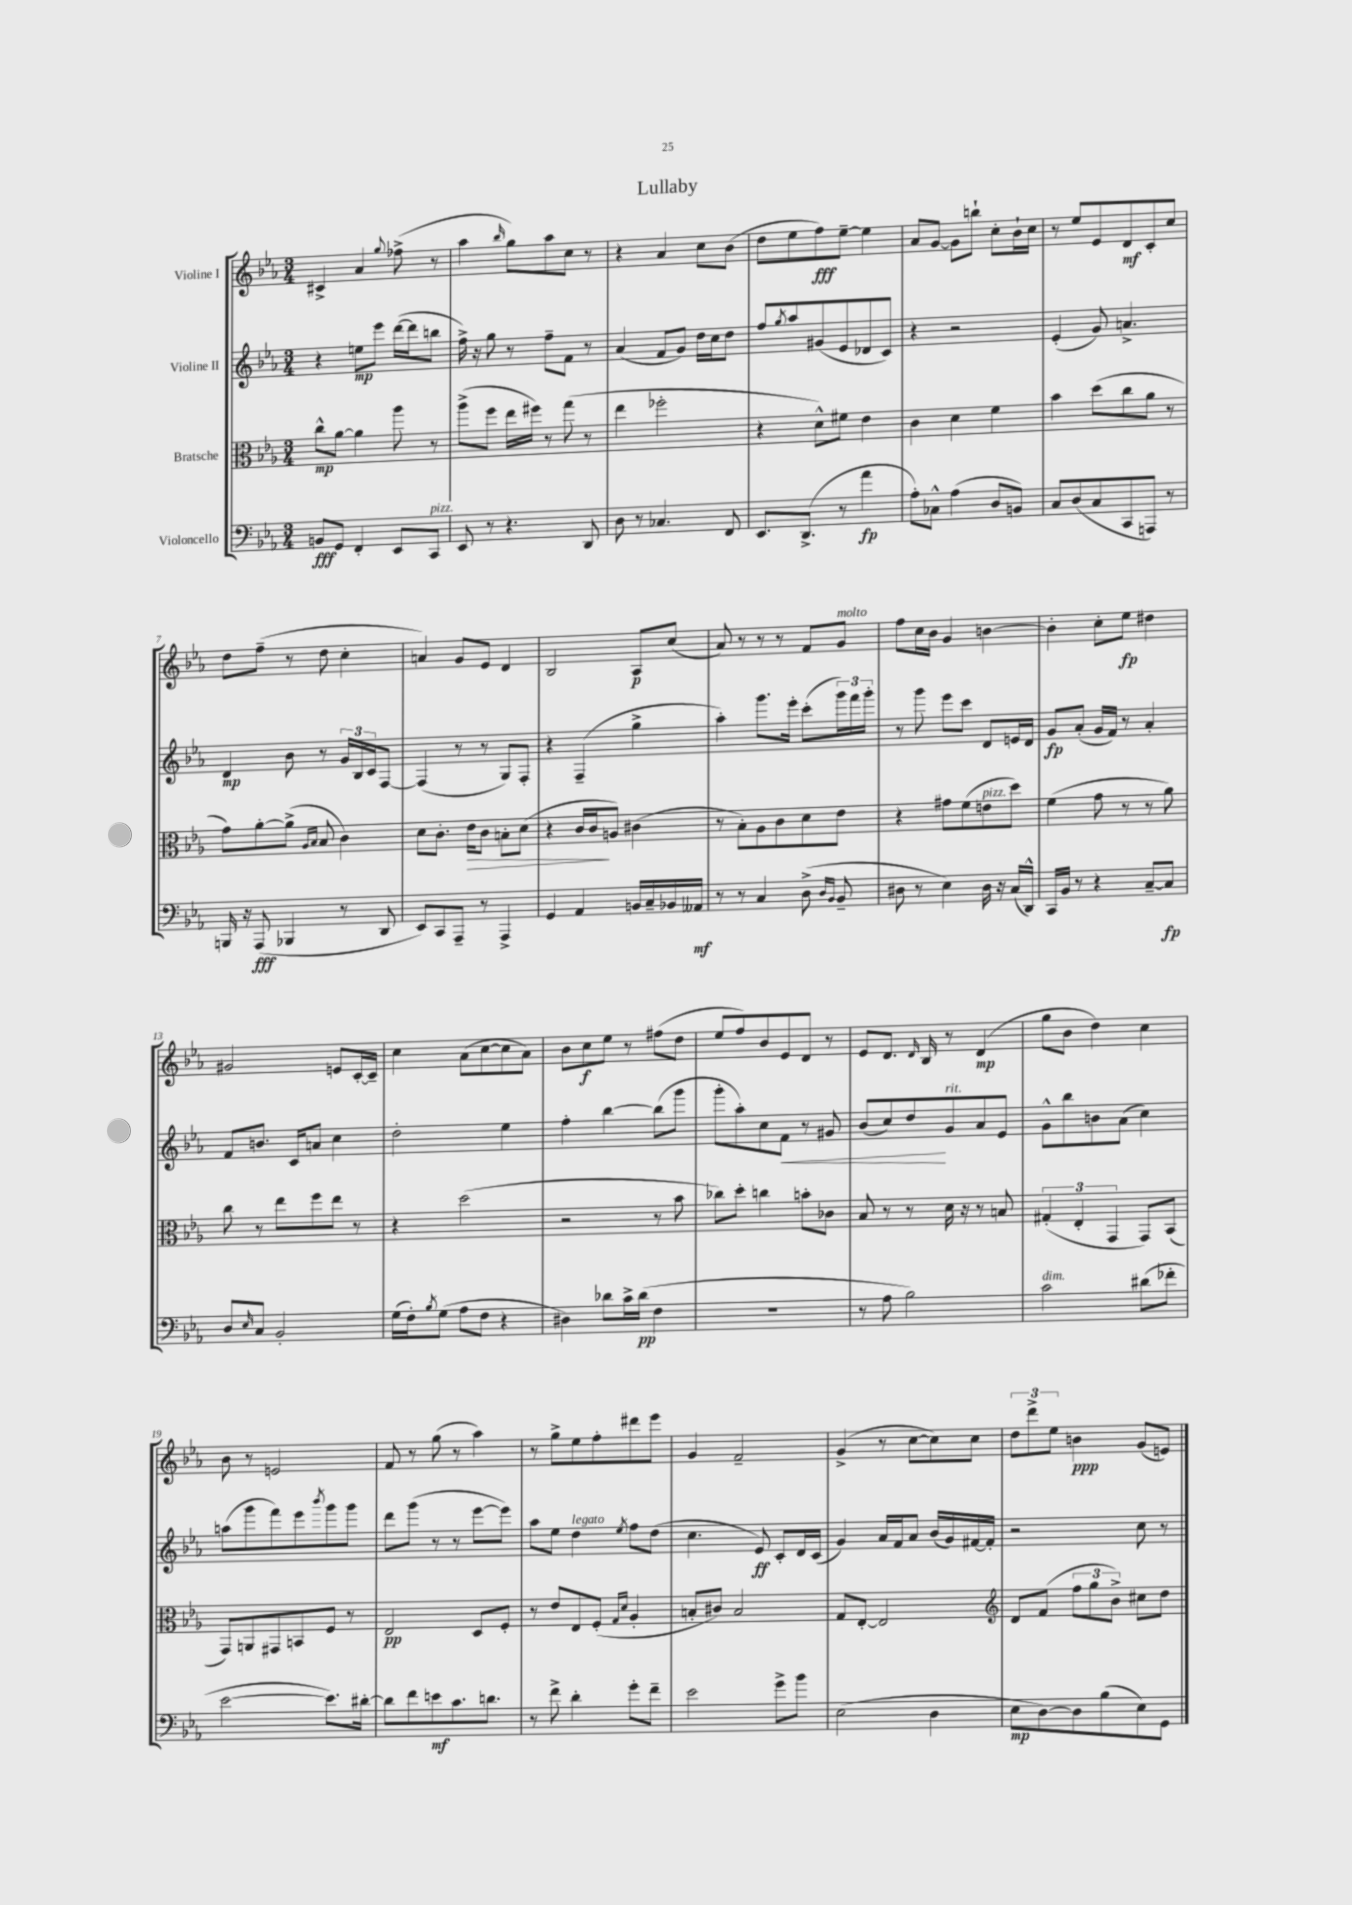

**kern	**kern	**kern	**kern
*staff4	*staff3	*staff2	*staff1
*clefF4	*clefC3	*clefG2	*clefG2
*k[b-e-a-]	*k[b-e-a-]	*k[b-e-a-]	*k[b-e-a-]
*M3/4	*M3/4	*M3/4	*M3/4
8BB	8cc^^	4r	4c#^
8GG	[8a-	.	.
4FF'	4a-]	8ee	4a-
.	.	8eee-	.
.	.	.	8qqgg
8EE-	8aa-	([16ddd	(8ff-^
.	.	16ddd]	.
8CC	8r	8bb	8r
=	=	=	=
8EE-	(8aa-^	16ff^)	4aa-
.	.	16r	.
8r	8ff	8gg	.
.	.	.	16qqbb-
4.r	16ee-	8r	8gg)
.	16ff#)	.	.
.	8r	8ff~	8aa-
.	(8gg	8f	8cc
8DD	8r	8r	8r
=	=	=	=
8D	4ee-	(4a-	4r
8r	.	.	.
4.C-	2ff-'	8f	4a-
.	.	8g)	.
.	.	16dd	8cc
.	.	16cc	.
8FF	.	8dd	(8b-
=	=	=	=
8.EE-	4r	8ff	8dd
.	.	8qgg	.
.	.	8aa-	8ee-
(8.DD^	.	.	.
.	8d^^)	(8g#	8ff)
8r	8f#	8e-	[8ee-~
4a-	4e-	8d-	4ee-]
.	.	8c)	.
=	=	=	=
8A-')	4c	4r	8a-
8C-^^	.	.	[8g
(4A-	4d	2r	8g]
.	.	.	8bb`
8D	4f	.	8cc'
8BB)	.	.	16b-`
.	.	.	16cc
=	=	=	=
8C	4b-	(4e-'	8r
(8D	.	.	8ee-
8C	(8dd	8g)	8e-
8CC	8cc	4.a^	8d
8AAA)	8a-	.	8c'
8r	8r	.	8cc
=	=	=	=
16BBB	8g)	4d	8dd
16r	.	.	.
(8AAA-	[8a-'	.	(8ff~
4BBB-	(8a-^]	8b-	8r
.	16qqA-	.	.
.	16qqB-	.	.
.	8B-	8r	8dd
8r	4c)	24g	4cc'
.	.	24B-	.
.	.	24c	.
8DD	.	[8F	.
=	=	=	=
8EE-)	8d	(4F]	4a)
8CC	8.c'	.	.
8AAA-~	.	8r	8g
.	16e-	.	.
8r	8c	8r	8e-
4AAA-^	8B'	8G)	4d
.	(8d	8F'	.
=	=	=	=
4GG	4r	4r	2B-
4AA-	16c	(4F~	.
.	16c	.	.
.	8A)	.	.
16BB	(4c#	4gg^	8A-
16C~	.	.	.
16BB-	.	.	(8cc
16AA--	.	.	.
=	=	=	=
8r	8r	4aa-')	8a-)
8r	8B-')	.	8r
4C	8A-	8.ggg	8r
.	8c	.	8r
.	.	16eee-'	.
(8D^	8d	(8ccc'	8f
16qqD	.	.	.
16qqBB-	.	.	.
8BB-~	8e-	24ggg)	8g
.	.	24fff	.
.	.	24ggg'	.
=	=	=	=
8D#	4r	8r	8ff
8r	.	8ggg	16cc
.	.	.	16b-
4E-)	8g#	8eee-	4g
.	(8f	8ccc	.
16D#	8e	8d	[4b
16r	.	.	.
(16C	8dd)	16e	.
16DD^^)	.	16d	.
=	=	=	=
16CC	(4f	8g	4b']
16BB-	.	.	.
8r	.	(8a-'	.
4r	8g	16g	8cc'
.	.	16f)	.
.	8r	8r	8ee-
[8C~	8r	4a-'	4dd#
8C]	8a-)	.	.
=	=	=	=
8D	8cc	8f	2g#
16qqE-	.	.	.
8C	8r	8.b	.
2BB-'	8ee-	.	.
.	.	16c	.
.	8ff	8a	.
.	8ee-	4cc	8e
.	8r	.	[16c'
.	.	.	16c~]
=	=	=	=
(16G	4r	2dd'	4cc
16F')	.	.	.
8qB-	.	.	.
(8G	.	.	.
8A-	(2dd	.	(8a-
8F	.	.	[8cc
4r	.	4ee-	8cc]
.	.	.	8a-)
=	=	=	=
4D#)	2r	4ff'	8b-
.	.	.	8cc
8d-	.	[4bb-	8ee-
16c^	.	.	8r
(16d-	.	.	.
4F	8r	(8bb-]	(8ff#
.	8b-	8ggg	8dd
=	=	=	=
2.r	8cc-)	8ggg'	8ee-
.	8dd'	8aa-')	8ff)
.	4cc	8cc	8b-
.	.	8f	8e-
.	8b'	8r	8d
.	8c-	8g#	8r
=	=	=	=
8r	8B-	(8b-	8e-
8A-	8r	8cc)	8.d
2B-)	8r	8dd	.
.	.	.	16qqd
.	.	.	16B-
.	16d	8g	8r
.	16r	.	.
.	8r	8a-	(4d
.	8B	8e-	.
=	=	=	=
2c	(6G#'	8g^^	8gg
.	.	8bb-	8b-
.	6E-'	.	.
.	.	8b	4dd)
.	6GG	.	.
.	.	(8a-	.
(8d#	8GG)	4cc)	4cc
8f-'	(8BB-	.	.
=	=	=	=
[2e-	8GG)	(8aa	8b-
.	8AA	8ggg	8r
.	8GG#	8fff)	2e
.	8BB	8eee-	.
.	.	8qbbb-	.
8.e-])	8F	8ggg	.
.	8r	8ggg	.
[16d#'	.	.	.
=	=	=	=
8d#]	2E-	8ddd	8f
8f	.	(8ggg	8r
8e	.	8r	(8gg
8.c	.	8r	8r
.	8D	[8eee-	4aa-)
8.d	.	.	.
.	8F'	8eee-])	.
=	=	=	=
8r	8r	8aa-	8r
8f^	8e-	8ee-	8gg^
4d'	8E-	4dd	8ee-
.	(8F'	.	8ff'
.	16qqG	.	.
.	16qqd	8qee-	.
8g'	4A-'	8ff	8ddd#
8f~	.	(8dd	8eee-
=	=	=	=
2e-	8B'	4.cc	4g
.	8c#)	.	.
.	2B	.	2f~
.	.	8e-)	.
8g^	.	8c'	.
8b-	.	16d	.
.	.	(16c	.
=	=	=	=
(2E-	8G	4g)	(4g^
.	[8E-'	.	.
.	2E-]	16a-	8r
.	.	16f	.
.	.	8a-	[8cc
4D	.	(16b-	8cc])
.	.	16g)	.
.	.	[16f#	8cc
.	.	16f#']	.
=	=	=	=
*	*clefG2	*	*
8E-	8d	2r	12dd
.	.	.	12ddd^
[8D)	(8f	.	.
.	.	.	12ee-
8D]	12ff	.	4b
.	12gg	.	.
(8B-	.	.	.
.	12b-^)	.	.
8E-)	8cc#	8cc	(8g
8GG	8dd	8r	8e)
==	==	==	==
*-	*-	*-	*-
